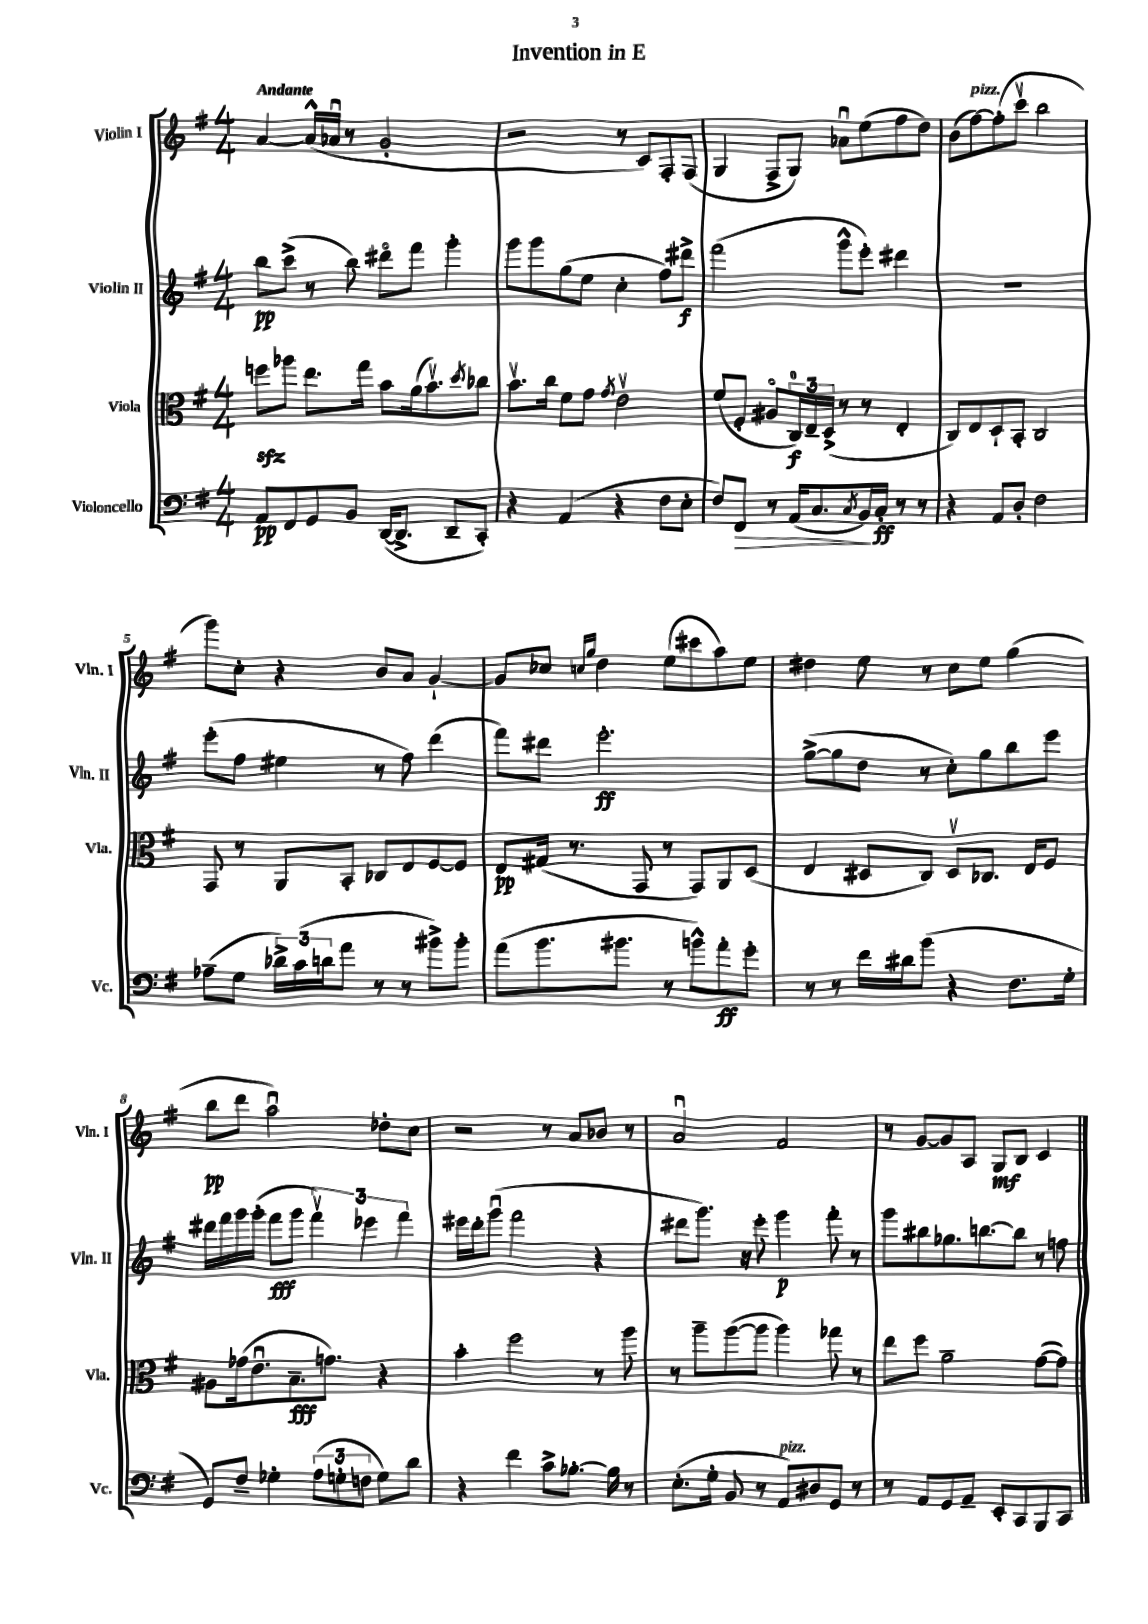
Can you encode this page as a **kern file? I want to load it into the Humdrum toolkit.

**kern	**kern	**kern	**kern
*staff4	*staff3	*staff2	*staff1
*clefF4	*clefC3	*clefG2	*clefG2
*k[f#]	*k[f#]	*k[f#]	*k[f#]
*M4/4	*M4/4	*M4/4	*M4/4
8AA	8ff	8bb	[4a
8FF#	8aa-	(8ccc^	.
8GG	8.ee	8r	(16a^^]
.	.	.	16a-u
8BB	.	8bb)	8r
.	16gg	.	.
([16DD	8b	8ddd#o	2g'
8.DD^]	.	.	.
.	(16a	8fff#	.
.	8.bv)	.	.
8DD~	.	4ggg'	.
.	8qdd	.	.
8CC')	8cc-	.	.
=	=	=	=
4r	8.bv	8ggg	2r
.	.	8ggg	.
.	16cc	.	.
(4AA	8f#	(8gg	.
.	8g	8ee	.
.	8qg	.	.
4r	2ev	4cc'	8r
.	.	.	8c)
8F#	.	8ff#)	8F#'
8E'	.	8ddd#^	(8F#
=	=	=	=
8F#)	(8f#	(2fff#	4G
8FF#	8F#'	.	.
8r	8A#o	.	8F#^
(16AA	24C)	.	8G)
.	24E~	.	.
8.C	.	.	.
.	(24D^	.	.
.	8r	8ggg^^	8a-u
8qC	.	.	.
16BB)	8r	8eee')	(8ee
16C'	.	.	.
8r	4E'	4ddd#	8ff#
8r	.	.	8dd)
=	=	=	=
4r	8C)	1r	(8b
.	8E	.	[8ff#)
8AA	8D`	.	(8ff#']
8D'	8BB'	.	8cccv
2F#	2C	.	2bb
=	=	=	=
(8A-~	8GG	(8eee'	8ggg)
8G	8r	8ff#	8cc'
24d-^)	8AA	4ee#	4r
(24c	.	.	.
24d	.	.	.
8a	8BB'	.	.
8r	8C-	8r	8b
8r	8E	8ff#)	8a
8b#^)	[8F#	(4ddd	[4g`
8b#'	8F#]	.	.
=	=	=	=
(8a	8E	8fff#)	8g]
8.b	(16G#	8ddd#	8cc-
.	8.r	.	.
.	.	.	16qqcc
.	.	.	16qqgg
.	.	2.eee'	4dd
8.b#	.	.	.
.	8GG	.	.
8r	8r	.	(8ee
8b^^)	8GG)	.	8ccc#
8a'	8AA	.	8aa)
8g'	(8D	.	8ee
=	=	=	=
8r	4E	([8gg^	4dd#
8r	.	8gg]	.
16f#	8D#	8dd	8ee
16d#	.	.	.
(8b	8C)	8r	8r
4r	8D#v	8cc')	8cc
.	8.C-	8gg	8ee
8.F#	.	8bb	(4gg
.	16E	.	.
.	8F#	8eee	.
16G'	.	.	.
=	=	=	=
8GG)	8A#	16ddd#	8bb
.	.	16fff#	.
8F#~	(16g-	16ggg	8ddd
.	8.eu	(16ggg'	.
4G-'	.	8fff#	2aau)
.	8.B~	8ggg	.
(12A	.	6fff#v)	.
.	8.g)	.	.
12G'	.	.	.
12F	.	6eee-	.
8G)	4r	.	8dd-'
.	.	6fff#	.
8d	.	.	8cc
=	=	=	=
4r	4b'	16eee#	2r
.	.	16ddd'	.
.	.	(8gggu	.
4f#	2ff#	2fff#	.
8c^	.	.	8r
[8.B-'	.	.	8a
.	8r	4r	8b-
16B-]	.	.	.
8r	8aa	.	8r
=	=	=	=
(8.E'	8r	8ddd#	2au
.	8aa~	8.ggg)	.
16G'	.	.	.
8BB	([8aa	.	.
.	.	16r	.
8r	8aa]	8eee'	.
8AA)	4aa)	4ggg	2f#
8D#	.	.	.
8GG	8gg-	8fff#'	.
8r	8r	8r	.
=	=	=	=
8r	8ee	8ggg	8r
8AA	8ff#	8bb#	[8g
8GG	2a~	8.gg-	8g]
8AA~	.	.	8A
.	.	[8.bb	.
8EE'	.	.	8G
8CC	.	8bb]	8B
8BBB	([8g	8r	4c
8CC	8g])	8ff	.
==	==	==	==
*-	*-	*-	*-
